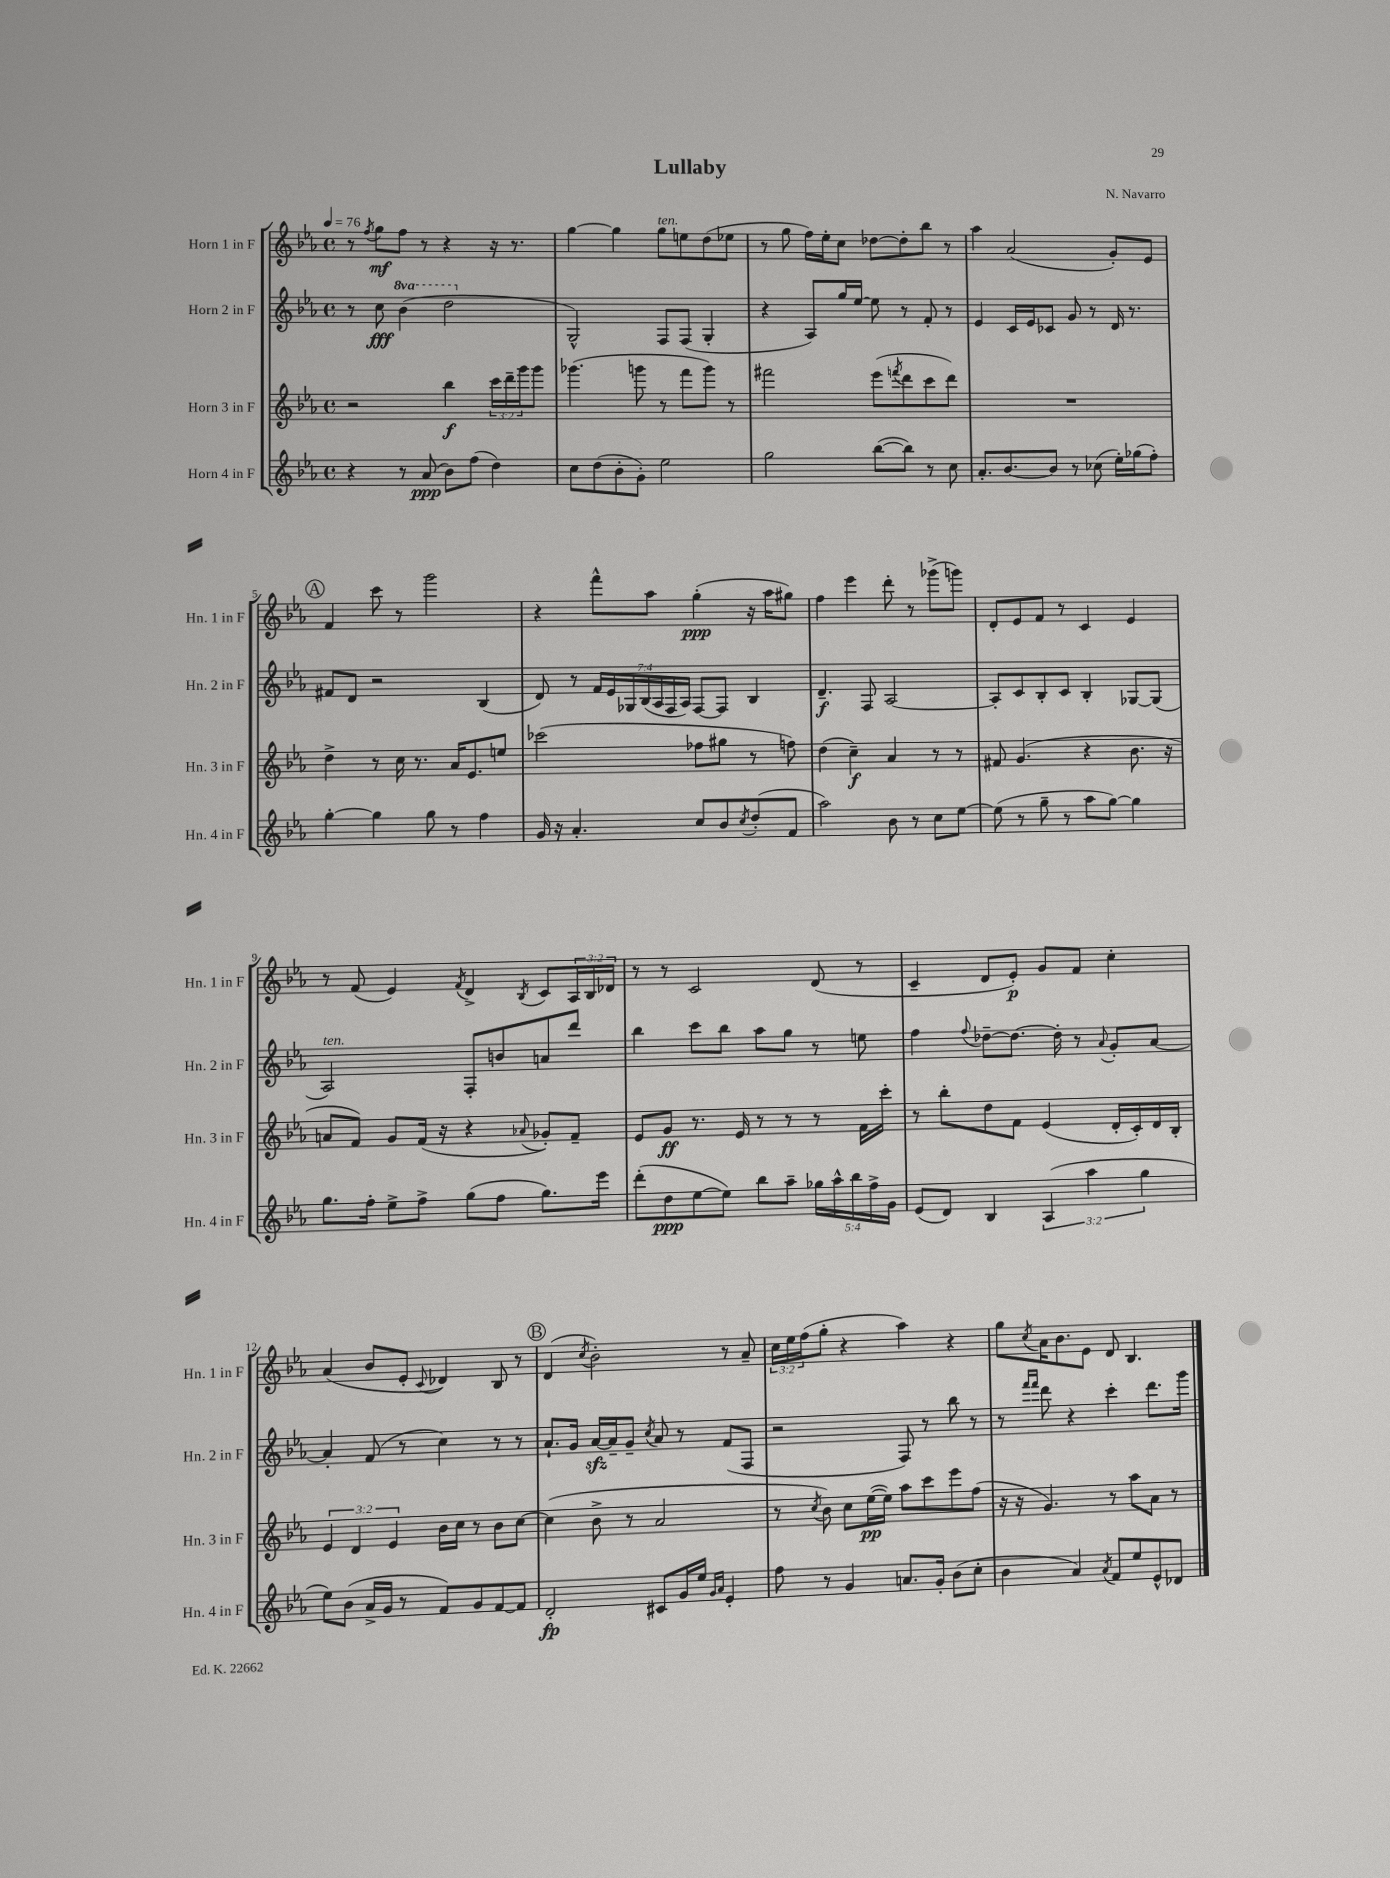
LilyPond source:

\header { title = "Lullaby" composer = "N. Navarro" }
<<
\new StaffGroup <<
\new Staff = "s0" \with { instrumentName = "Horn 1 in F" shortInstrumentName = "Hn. 1 in F" } {
    \clef treble \key ees \major \defaultTimeSignature \time 4/4 \override Staff.TupletNumber.text = #tuplet-number::calc-fraction-text \tempo 4 = 76
    r8 \acciaccatura { f''8 } g''8\mf f''8 r8 r4 r16 r8. |
    g''4~ g''4 g''8^\markup { \italic "ten." } e''8 d''8( ees''8 |
    r8 g''8 f''16) ees''16-. c''8 des''8~ des''8-. bes''8 r8 |
    aes''4 aes'2( g'8-.) ees'8 |
    \mark \markup { \circle "A" } f'4 c'''8 r8 g'''2 |
    r4 f'''8-^ aes''8 g''4-.\ppp( r16 aes''16 gis''8) |
    f''4 ees'''4 d'''8-. r8 ges'''8->( g'''8) |
    d'8-. ees'8 f'8 r8 c'4 ees'4 |
    r8 f'8( ees'4) \acciaccatura { f'8 } d'4-> \acciaccatura { bes8 } c'8 \tuplet 3/2 { aes16 bes16 des'16 } |
    r8 r8 c'2 d'8( r8 |
    c'4-- d'8 ees'8-.\p) g'8 f'8 c''4-. |
    aes'4( bes'8 ees'8-. \appoggiatura { c'8 } des'4) bes8 r8 |
    \mark \markup { \circle "B" } d'4( \acciaccatura { c''8 } bes'2-.) r8 aes'8-- |
    \tuplet 3/2 { c''16 ees''16 f''16( } g''8-. r4 aes''4) r4 |
    g''8 \acciaccatura { c''8 } aes'16 bes'8. ees'8 d'8 bes4. \bar "|." |
}
\new Staff = "s1" \with { instrumentName = "Horn 2 in F" shortInstrumentName = "Hn. 2 in F" } {
    \clef treble \key ees \major \defaultTimeSignature \time 4/4 \override Staff.TupletNumber.text = #tuplet-number::calc-fraction-text \set Staff.ottavationMarkups = #ottavation-simple-ordinals
    r8 c''8\fff \ottava #1 bes''4( d'''2 \ottava #0 |
    g2-^) f8 f8( g4-. |
    r4 aes8) g''16 ees''16~ ees''8 r8 f'8-. r8 |
    ees'4 c'16 ees'16 ces'8 g'8 r8 d'16 r8. |
    \mark \markup { \circle "A" } fis'8 d'8 r2 bes4( |
    d'8) r8 \tuplet 7/4 { f'16 ees'16 ges16 bes16( aes16 f16 aes16) } f8~ f8 bes4 |
    d'4.--\f f8 aes2~ |
    aes8-. c'8 bes8-. c'8 bes4-. ges8~ ges8( |
    aes2^\markup { \italic "ten." }) f8-. b'8 a'8 d'''8 |
    bes''4 c'''8 bes''8 aes''8 g''8 r8 e''8 |
    f''4 \appoggiatura { f''8 } des''8~-- des''8.~ des''16-. r8 \appoggiatura { aes'8 } g'8-. aes'8~ |
    aes'4-. f'8( r8 c''4) r8 r8 |
    \mark \markup { \circle "B" } aes'8.-! g'16 aes'16~\sfz aes'16-- g'8-- \acciaccatura { c''8 } aes'8 r8 f'8( f8 |
    r2 f8) r8 bes''8 r8 |
    r8 \grace { f'''16 f'''16 } d'''8 r4 c'''4-. d'''8. g'''16 \bar "|." |
}
\new Staff = "s2" \with { instrumentName = "Horn 3 in F" shortInstrumentName = "Hn. 3 in F" } {
    \clef treble \key ees \major \defaultTimeSignature \time 4/4 \override Staff.TupletNumber.text = #tuplet-number::calc-fraction-text
    r2 bes''4\f \tuplet 3/2 { c'''16 d'''16-- g'''16 } g'''8 |
    ges'''4.( g'''8 r8 f'''8 g'''8) r8 |
    fis'''2 ees'''8( \acciaccatura { f'''8 } d'''8 c'''8 d'''8) |
    R1 |
    \mark \markup { \circle "A" } d''4-> r8 c''16 r8. aes'16 ees'8. e''8 |
    ces'''2( fes''8 gis''8 r8 f''8) |
    d''4( c''4--\f) aes'4 r8 r8 |
    fis'8 g'4.( r4 bes'8. r16 |
    a'8 f'8) g'8 f'16( r16 r4 \appoggiatura { aes'8 } ges'8-.) f'8-- |
    ees'8 g'8\ff r8. ees'16 r8 r8 r8 f'16 c'''16-. |
    r8 bes''8-. d''8 f'8 ees'4( d'16-. c'16-.) d'16 bes16-. |
    \tuplet 3/2 { ees'4 d'4 ees'4 } bes'16 c''16 r8 bes'8 c''8~ |
    \mark \markup { \circle "B" } c''4( bes'8-> r8 aes'2 |
    r8 \acciaccatura { c''8 } bes'8) c''8 ees''16~\pp( ees''16) aes''8 c'''8 ees'''8 f''8( |
    r16 r16 g'4.) r8 aes''8 aes'8 r8 \bar "|." |
}
\new Staff = "s3" \with { instrumentName = "Horn 4 in F" shortInstrumentName = "Hn. 4 in F" } {
    \clef treble \key ees \major \defaultTimeSignature \time 4/4 \override Staff.TupletNumber.text = #tuplet-number::calc-fraction-text
    r4 r8 aes'8\ppp( bes'8) f''8( d''4) |
    c''8 d''8( bes'8-. g'8-.) ees''2 |
    g''2 bes''8~( bes''8) r8 c''8 |
    aes'8.-. bes'8.~ bes'8 r8 ces''8( ees''16-.) ges''16( f''8-.) |
    \mark \markup { \circle "A" } g''4~-. g''4 g''8 r8 f''4 |
    g'16 r16 aes'4.-. c''8 bes'8 \acciaccatura { c''8 } d''8-.( f'8 |
    aes''2) bes'8 r8 c''8 ees''8~ |
    ees''8( r8 g''8-- r8 aes''8 g''8~) g''4 |
    g''8. f''16-. ees''8-> f''8-> g''8( f''8 g''8.) ees'''16 |
    d'''8-.( d''8\ppp ees''8~ ees''8) bes''8 aes''8-- \tuplet 5/4 { ges''16 aes''16-^ bes''16 f''16-> g'16 } |
    ees'8( d'8) bes4 \tuplet 3/2 { aes4( aes''4 g''4 } |
    ees''8) bes'8( aes'16-> g'16 r8 f'8) g'8 f'8~ f'8 |
    \mark \markup { \circle "B" } d'2-.\fp cis'8 g'16 ees''16 \grace { g'16 aes'16 } ees'4-. |
    f''8 r8 g'4 a'8. g'16-. bes'8( c''8-. |
    bes'4 aes'4) \acciaccatura { aes'8 } f'8 ees''8 ees'8-^ des'8 \bar "|." |
}
>>
>>
